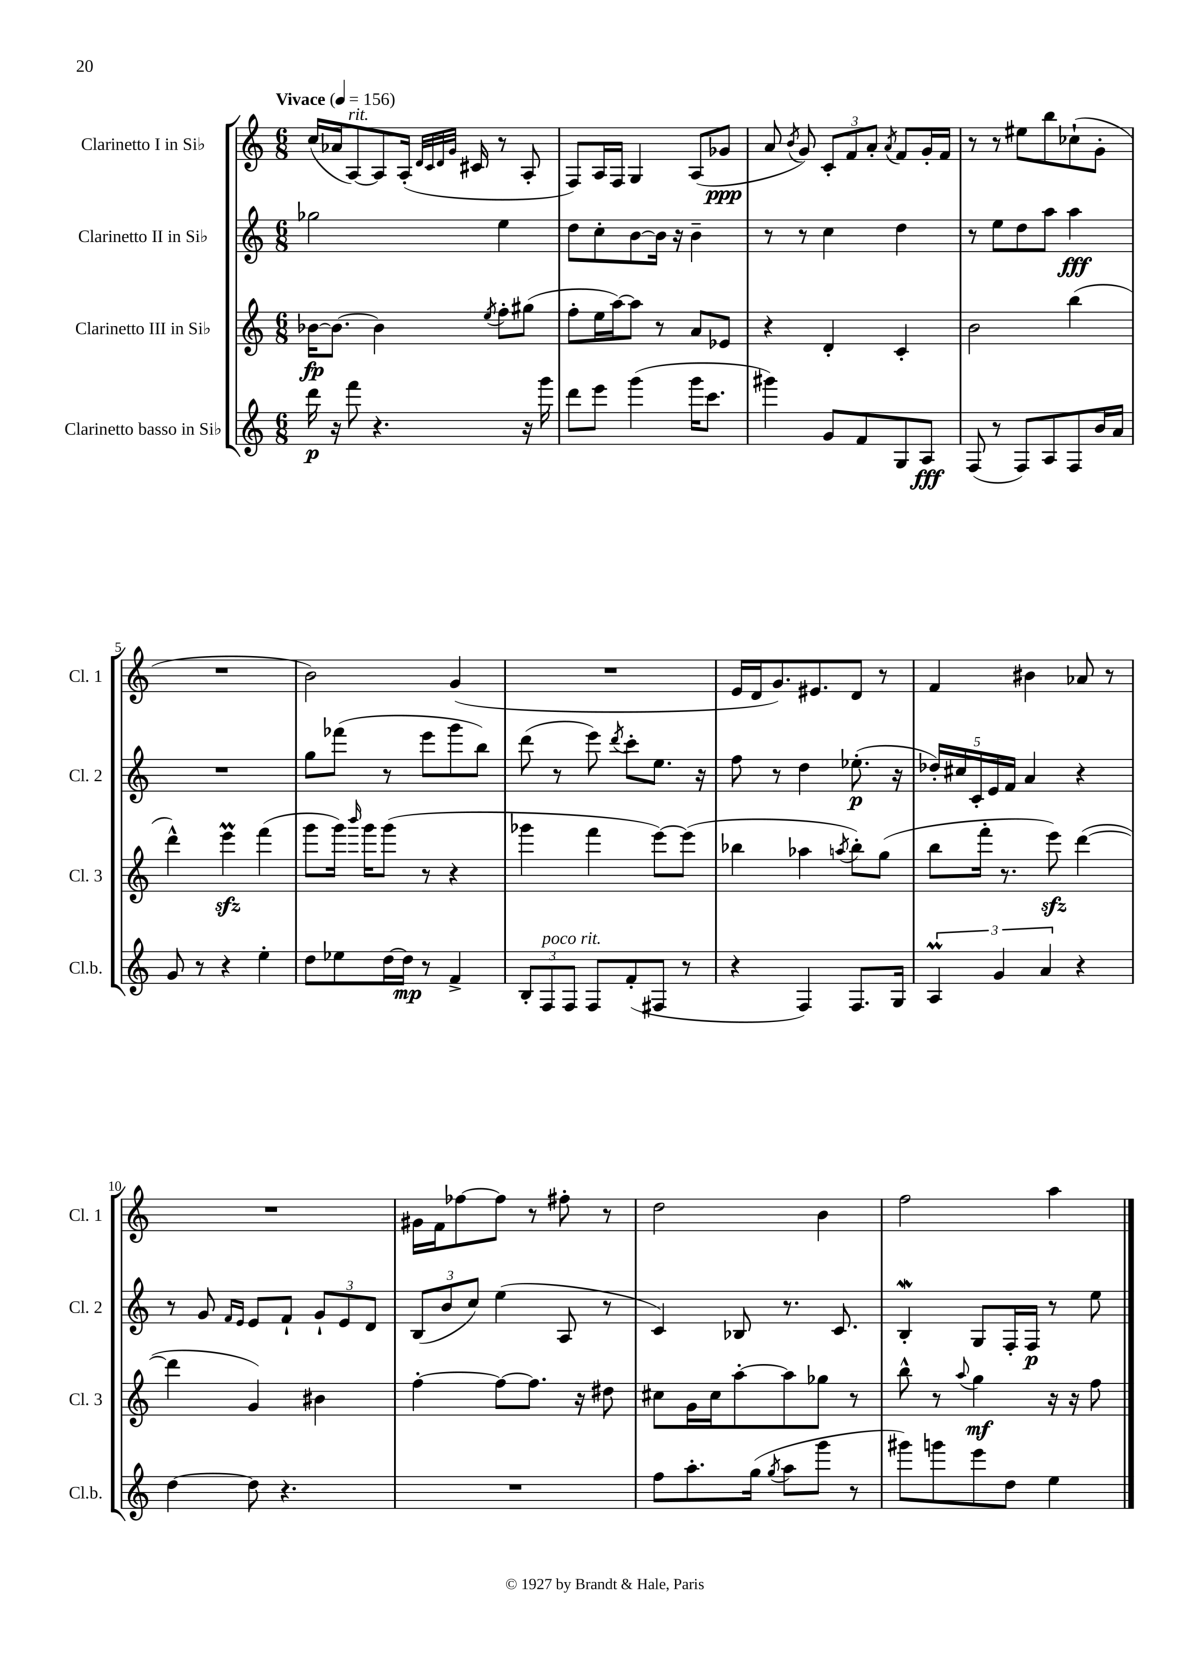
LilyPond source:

<<
\new StaffGroup <<
\new Staff = "s0" \with { instrumentName = "Clarinetto I in Sib" shortInstrumentName = "Cl. 1" } {
    \clef treble \key c \major \numericTimeSignature \time 6/8 \tempo "Vivace" 4 = 156
    \autoBeamOff c''16[( aes'16 a8~^\markup { \italic "rit." }) a8 a16]-.( \grace { d'32[ c'32 d'32 g'32] } cis'16 r8 a8-. |
    f8[) a16 f16] g4 a8[( ges'8]\ppp |
    a'8 \acciaccatura { b'8 } g'8) \tuplet 3/2 { c'8[-. f'8 a'8]-. } \acciaccatura { a'8 } f'8[ g'16-. f'16] |
    r8 r8 eis''8[ b''8 ces''8-!( g'8]-. |
    R2. |
    b'2) g'4( |
    R2. |
    e'16[ d'16 g'8.) eis'8. d'8] r8 |
    f'4 bis'4 aes'8 r8 |
    R2. |
    gis'16[ f'16 fes''8~ fes''8] r8 fis''8-. r8 |
    d''2 b'4 |
    f''2 a''4 \bar "|." |
}
\new Staff = "s1" \with { instrumentName = "Clarinetto II in Sib" shortInstrumentName = "Cl. 2" } {
    \clef treble \key c \major \numericTimeSignature \time 6/8
    \autoBeamOff ges''2 e''4 |
    d''8[ c''8-. b'8~ b'16] r16 b'4-- |
    r8 r8 c''4 d''4 |
    r8 e''8[ d''8 a''8] a''4\fff |
    R2. |
    g''8[ fes'''8]( r8 e'''8[ g'''8 b''8]) |
    d'''8( r8 e'''8) \acciaccatura { d'''8 } c'''8[-. e''8.] r16 |
    f''8 r8 d''4 ees''8.-.\p( r16 |
    \tuplet 5/4 { des''16[-.) cis''16 c'16-. e'16 f'16] } a'4 r4 |
    r8 g'8 \grace { f'16[ e'16] } e'8[ f'8]-! \tuplet 3/2 { g'8[-! e'8 d'8] } |
    \tuplet 3/2 { b8[( b'8 c''8]) } e''4( a8 r8 |
    c'4) bes8 r8. c'8. |
    b4-.\mordent g8[ f16-. f16]\p r8 e''8 \bar "|." |
}
\new Staff = "s2" \with { instrumentName = "Clarinetto III in Sib" shortInstrumentName = "Cl. 3" } {
    \clef treble \key c \major \numericTimeSignature \time 6/8
    \autoBeamOff bes'16[~\fp bes'8.]~ bes'4 \acciaccatura { e''8 } f''8[-. gis''8]( |
    f''8[-. e''16 a''16~) a''8] r8 a'8[ ees'8] |
    r4 d'4-. c'4-. |
    b'2 b''4( |
    d'''4-^) e'''4\prall\sfz f'''4( |
    g'''8[ g'''16]) \grace { b'''16 } g'''16[ g'''8]( r8 r4 |
    ges'''4 f'''4 e'''8[~) e'''8]( |
    bes''4 aes''4 \acciaccatura { a''8 } bes''8[-.) g''8]( |
    b''8[ f'''16]-. r8. e'''8\sfz) d'''4~( |
    d'''4 g'4) bis'4 |
    f''4~-. f''8[~ f''8.] r16 dis''8 |
    cis''8[ g'16 cis''16 a''8~-. a''8 ges''8] r8 |
    b''8-^ r8 \appoggiatura { a''8 } g''4\mf r16 r16 f''8 \bar "|." |
}
\new Staff = "s3" \with { instrumentName = "Clarinetto basso in Sib" shortInstrumentName = "Cl.b." } {
    \clef treble \key c \major \numericTimeSignature \time 6/8
    \autoBeamOff d'''16\p r16 f'''8 r4. r16 g'''16 |
    d'''8[ e'''8] g'''4( g'''16[ c'''8.] |
    gis'''4) g'8[ f'8 g8 a8]\fff |
    f8( r8 f8[) a8 f8 b'16 a'16] |
    g'8 r8 r4 e''4-. |
    d''8[ ees''8 d''16~ d''16]\mp r8 f'4-> |
    \tuplet 3/2 { b8[-. f8^\markup { \italic "poco rit." } f8] } f8[ f'8-.( fis8] r8 |
    r4 f4) f8.[ g16] |
    \tuplet 3/2 { a4\prall g'4 a'4 } r4 |
    d''4~ d''8 r4. |
    R2. |
    f''8[ a''8.-. g''16]( \acciaccatura { g''8 } a''8[ g'''8] r8 |
    gis'''8[) g'''8 e'''8 d''8] e''4 \bar "|." |
}
>>
>>
